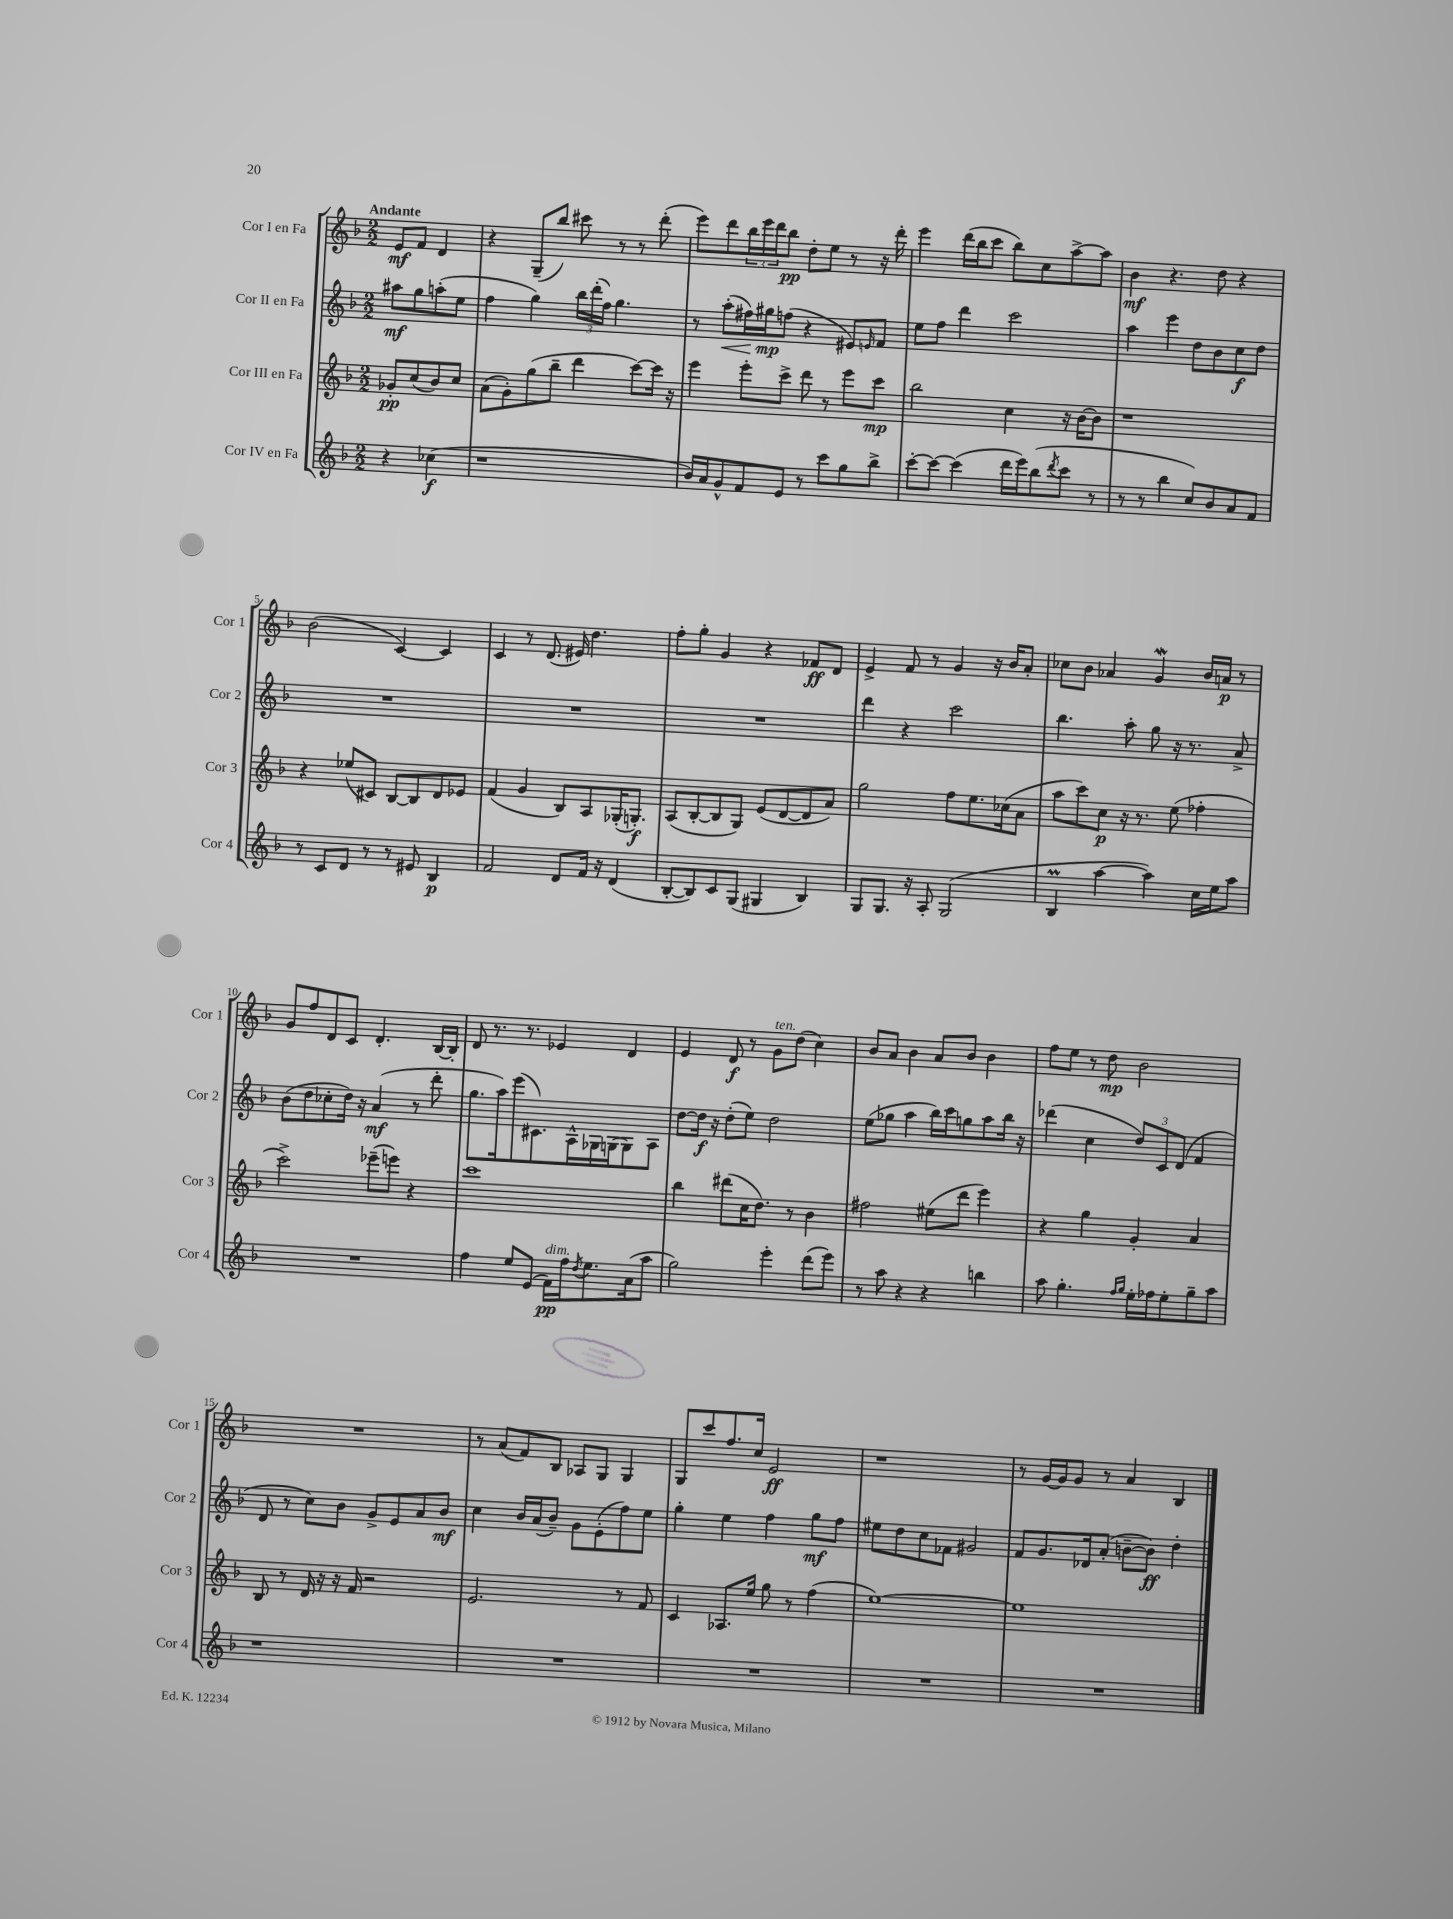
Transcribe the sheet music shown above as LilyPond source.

<<
\new StaffGroup <<
\new Staff = "s0" \with { instrumentName = "Cor I en Fa" shortInstrumentName = "Cor 1" } {
    \clef treble \key f \major \numericTimeSignature \time 2/2 \partial 2 \tempo "Andante"
    e'8\mf f'8 d'4 |
    r4 g8--( bes''8) cis'''8 r8 r8 d'''8-.( |
    e'''8) d'''8 \tuplet 3/2 { bes''16 e'''16 d'''16 } bes''8\pp d''8-. e''8 r8 r16 d'''16-. |
    e'''4 d'''16( bes''16 c'''8 bes''8) c''8 a''8~-> a''8 |
    bes'4\mf r4. d''8 r4 |
    bes'2( c'4~) c'4 |
    c'4 r8 d'8.( eis'16) d''4. |
    f''8-. g''8-. g'4 r4 fes'8\ff d'8 |
    e'4-> f'8 r8 g'4 r16 bes'16 a'8-. |
    ces''8 bes'8 aes'4 g'4\mordent bes'16 a'16\p r8 |
    g'8 f''8 d'8 c'8 d'4.-. bes16~ bes16-. |
    d'8 r8. r8. ees'4 d'4 |
    e'4 d'8\f r8 g'8^\markup { \italic "ten." } d''8( c''4) |
    bes'8 a'8 bes'4 a'8 bes'8 bes'4 |
    f''8 e''8 r8 d''8\mp bes'2 |
    R1 |
    r8 a'8( f'8) bes8 aes8 g8 g4 |
    g8 c'''8 f''8. c''16 e'2\ff |
    r1 |
    r8 g'16~ g'16 g'8 r8 a'4 bes4 \bar "|." |
}
\new Staff = "s1" \with { instrumentName = "Cor II en Fa" shortInstrumentName = "Cor 2" } {
    \clef treble \key f \major \numericTimeSignature \time 2/2 \partial 2
    ais''8\mf g''8 a''8-.( e''8 |
    f''4 g''4) \tuplet 3/2 { bes''16 d'''16-.( f''16) } g''4. |
    r8 a''8-.\<( fis''16) gis''16\mp\! f''8( r4 eis'8) \grace { e'16 } f'8 |
    e''8 f''8 d'''4 c'''2 |
    a''4 e'''4 d''8 bes'8 c''8\f d''8 |
    R1 |
    R1 |
    R1 |
    d'''4 r4 c'''2 |
    bes''4. a''8-. g''8 r16 r8. a'8-> |
    bes'8( d''8 ces''8-. d''16) r16 a'4\mf( r8 d'''8-. |
    g''8. a''16) e'''8( cis'8.) a16-^ ges16 g16( g8) a8 |
    d''8~ d''16\f r16 d''8-.( e''8) d''2 |
    e''8( ges''8 a''4 bes''16) c'''16 g''8 a''8 bes''16 r16 |
    des'''4( c''4 \tuplet 3/2 { d''8) c'8 d'8( } f'4 |
    d'8 r8 c''8) bes'8 g'8-> e'8 a'8 bes'8\mf |
    c''4 bes'16 a'16( bes'8--) g'8 e'8-.( f''8) e''8 |
    g''4-. e''4 f''4 g''8\mf f''8 |
    eis''8 d''8 c''8 fes'8 gis'2 |
    f'8 g'8. des'16 a'8-.( b'8~-- b'8\ff) d''4-. \bar "|." |
}
\new Staff = "s2" \with { instrumentName = "Cor III en Fa" shortInstrumentName = "Cor 3" } {
    \clef treble \key f \major \numericTimeSignature \time 2/2 \partial 2
    ges'8-.\pp c''8( bes'8) c''8 |
    a'8( g'8-.) g''8( bes''8-- d'''4 c'''8~) c'''16 r16 |
    e'''4 e'''8-. c'''8-> d'''8 r8 e'''8 c'''8\mp |
    bes''2 c''4 r16 bes'16~ bes'8 |
    r1 |
    r4 ees''8( cis'8) bes8~ bes8 d'8 ees'8 |
    f'4( g'4 bes8) a8 ges16-.( g8.-.\f) |
    a8( bes8~-. bes8 g8) e'8( d'8~ d'8 a'8) |
    g''2 f''8 e''8. ces''16( a'8 |
    a''8 c'''8) c''8\p r16 r8. e''8( fes''4-. |
    c'''2->) ees'''8--( e'''8) r4 |
    c'''1 |
    bes''4 dis'''8( c''16 d''8.) r8 bes'4 |
    fis''2 eis''8( d'''8 e'''4) |
    r4 g''4 g'4-. a'4 |
    bes8 r8 d'16 r16 r16 f'16 r2 |
    e'2. r8 f'8 |
    c'4 aes8. e''16 g''8 r8 f''4( |
    e''1~) |
    e''1 \bar "|." |
}
\new Staff = "s3" \with { instrumentName = "Cor IV en Fa" shortInstrumentName = "Cor 4" } {
    \clef treble \key f \major \numericTimeSignature \time 2/2 \partial 2
    r4 ces''4\f( |
    r1 |
    bes'16) a'16 g'8-^ f'8 e'8 r8 c'''8 g''8 bes''8-> |
    c'''8~-. c'''8~ c'''4( d'''16 e'''16) bes''8( \acciaccatura { d'''8 } c'''8 r8 |
    r8 r8 bes''4 c''8) bes'8 a'8 f'8 |
    r8 c'8 d'8 r8 r8 eis'8 bes4\p |
    f'2 d'8 f'16 r16 d'4( |
    bes8~-. bes8) c'8 g8( gis4 bes4) |
    g8 g8. r16 a8-. g2( |
    bes4\prall a''4~ a''4) c''16 e''16 a''8 |
    R1 |
    f''4 e''8 e'8( f'16\pp^\markup { \italic "dim." }) f''16 \acciaccatura { d''8 } e''8. a'16( a''8 |
    g''2) e'''4-. d'''8( e'''8) |
    r8 a''8 r4 r4 b''4 |
    a''8 g''4.-. \grace { f''16 g''16 } e''16-. fes''16 e''8-. g''8-- a''8 |
    r1 |
    R1 |
    R1 |
    R1 |
    R1 \bar "|." |
}
>>
>>
